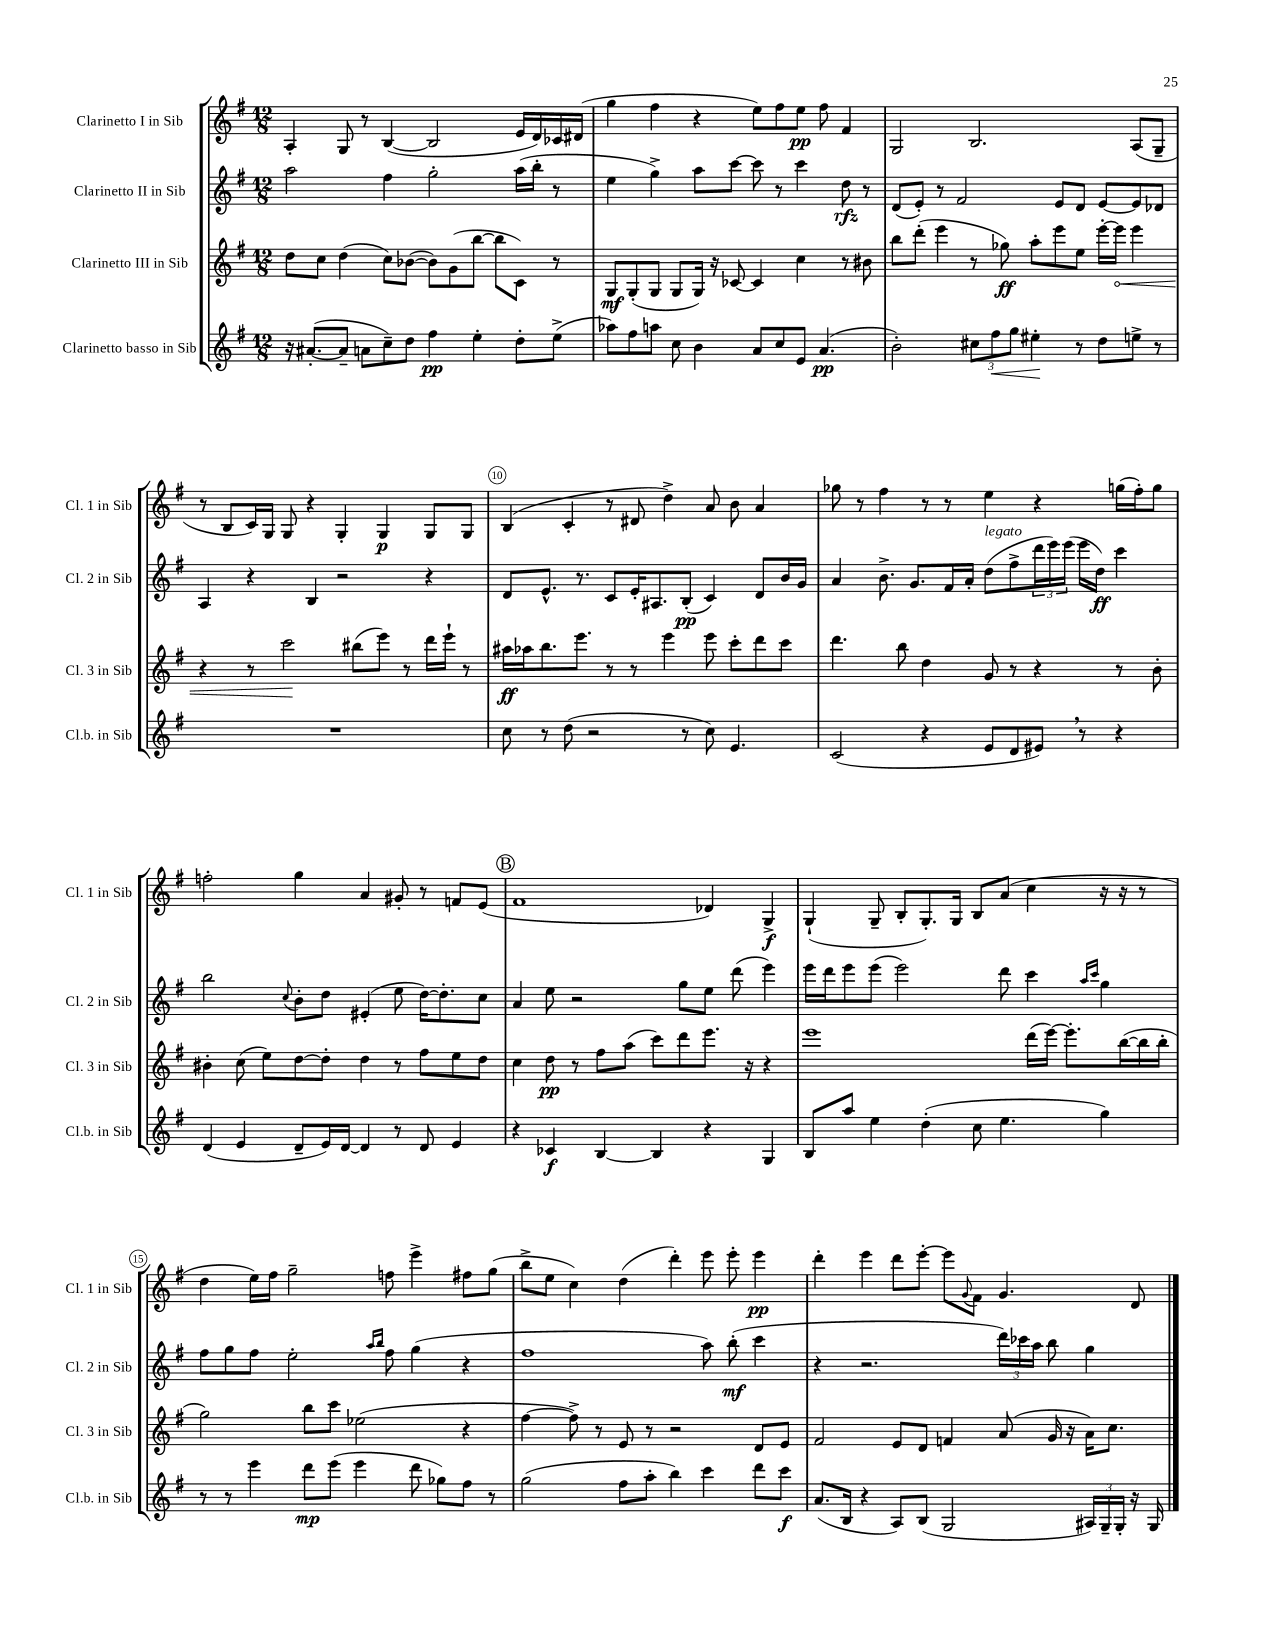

**kern	**kern	**kern	**kern
*staff4	*staff3	*staff2	*staff1
*clefG2	*clefG2	*clefG2	*clefG2
*k[f#]	*k[f#]	*k[f#]	*k[f#]
*M12/8	*M12/8	*M12/8	*M12/8
16r	8dd	2aa	4A'
([8.a#'	.	.	.
.	8cc	.	.
8a#~]	(4dd	.	8G
8a	.	.	8r
8cc~)	8cc)	4ff#	([4B
8dd	([8b-	.	.
4ff#	8b-])	2gg'	2B]
.	(8g	.	.
4ee'	[8bb	.	.
.	8bb]	.	.
8dd'	8c)	(16aa	16e
.	.	16bb'	16d)
(8ee^	8r	8r	16c-
.	.	.	(16d#
=	=	=	=
8aa-)	8G	4ee	4gg
8ff#	(8G'	.	.
8aa	8G	4gg^)	4ff#
8cc	8G	.	.
4b	16G)	8aa	4r
.	16r	.	.
.	[8c-	[8ccc	.
8a	4c-]	8ccc]	8ee)
8cc	.	8r	8ff#
8e	4cc	4ccc	8ee
(4.a	.	.	8ff#
.	8r	8dd	4f#
.	8b#	8r	.
=	=	=	=
2b')	8bb	(8d	2G
.	(8ddd'	8e')	.
.	4eee	8r	.
.	.	2f#	.
12cc#	8r	.	2.B
12ff#	.	.	.
.	8gg-)	.	.
12gg	.	.	.
4ee#'	8aa'	.	.
.	8eee	8e	.
8r	8ee	8d	.
8dd	[16eee'	[8e	.
.	16eee]	.	.
8ee^	4eee	8e]	(8A
8r	.	8d-	8G~
=	=	=	=
1.r	4r	4A	8r
.	.	.	8B
.	8r	4r	16c)
.	.	.	16G
.	2ccc	.	8G
.	.	4B	4r
.	.	2r	4G'
.	(8bb#	.	.
.	8eee)	.	4G
.	8r	.	.
.	16ddd	4r	8G
.	16eee`	.	.
.	8r	.	8G
=	=	=	=
8cc	16aa#	8d	(4B
.	16aa-	.	.
8r	8.bb	8.e^^	.
(8dd	.	.	4c'
.	8.eee	8.r	.
2r	.	.	.
.	8r	8c	8r
.	8r	16e'	8d#
.	.	8.A#	.
.	4eee	.	4dd^)
8r	.	(8B'	.
8cc)	8eee	4c)	8a
4.e	8ccc'	.	8b
.	8ddd	8d	4a
.	8ccc	16b	.
.	.	16g	.
=	=	=	=
(2c	4.ddd	4a	8gg-
.	.	.	8r
.	.	8.b^	4ff#
.	8bb	.	.
.	.	8.g	.
4r	4dd	.	8r
.	.	16f#	8r
.	.	16a'	.
8e	8g	(8dd	4ee
8d	8r	8ff#^	.
8e#)	4r	24ddd	4r
.	.	24eee)	.
.	.	(24eee	.
8r	.	16eee	.
.	.	16dd)	.
4r	8r	4ccc	(16gg
.	.	.	16ff#')
.	8b'	.	8gg
=	=	=	=
(4d	4b#'	2bb	2ff'
4e	(8cc	.	.
.	8ee)	.	.
.	.	8qqcc	.
8d~	[8dd	8b'	4gg
16e)	8dd']	8dd	.
[16d	.	.	.
4d]	4dd	(4e#'	4a
8r	8r	8ee	8g#'
8d	8ff#	[16dd)	8r
.	.	8.dd']	.
4e	8ee	.	8f
.	8dd	8cc	(8e
=	=	=	=
4r	4cc	4a	1f#
4c-	8dd	8ee	.
.	8r	2r	.
[4B	8ff#	.	.
.	(8aa	.	.
4B]	8ccc)	.	.
.	8ddd	8gg	.
4r	8.eee	8ee	4d-)
.	.	(8ddd	.
.	16r	.	.
4G	4r	4eee)	4G^
=	=	=	=
8B	1eee	16eee	(4G`
.	.	16ddd	.
8aa	.	8eee	.
4ee	.	(8eee	8G~
.	.	2eee)	8B'
(4dd'	.	.	8.G')
.	.	.	16G
8cc	.	.	8B
4.ee	.	8ddd	(8a
.	(16ddd	4ccc	4cc
.	[16eee)	.	.
.	8.eee']	.	.
.	.	16qqaa	.
.	.	16qqccc	.
4gg)	.	4gg	16r
.	([16bb	.	16r
.	16bb]	.	8r
.	16bb'	.	.
=	=	=	=
8r	2gg)	8ff#	4dd
8r	.	8gg	.
4eee	.	8ff#	16ee)
.	.	.	16ff#
.	.	2ee'	2gg~
8ddd	8bb	.	.
(8eee	8ccc	.	.
4eee	(2ee-	.	.
.	.	16qqaa	.
.	.	16qqbb	.
.	.	8ff#	8ff
8ddd	.	(4gg	4eee^
8gg-)	.	.	.
8ff#	4r	4r	8ff#
8r	.	.	(8gg
=	=	=	=
(2gg	[4ff#	1ff#	8bb^
.	.	.	8ee
.	8ff#^])	.	4cc)
.	8r	.	.
8ff#	8e	.	(4dd
8aa'	8r	.	.
4bb)	2r	.	4ddd')
4ccc	.	8aa)	8eee
.	.	(8bb'	8eee'
8ddd	8d	4ccc	4eee
8ccc	8e	.	.
=	=	=	=
(8.a	2f#	4r	4ddd'
16B	.	.	.
4r	.	2.r	4eee
8A)	8e	.	8ddd
(8B	8d	.	[8eee'
2G	4f	.	8eee]
.	.	.	8qqg
.	.	.	8f#
.	(8a	24ddd)	4.g
.	.	24ccc-	.
.	.	24aa	.
.	16g	8bb	.
.	16r	.	.
24A#)	16a)	4gg	.
24G~	.	.	.
.	8.cc	.	.
24G'	.	.	.
16r	.	.	8d
16G	.	.	.
==	==	==	==
*-	*-	*-	*-
